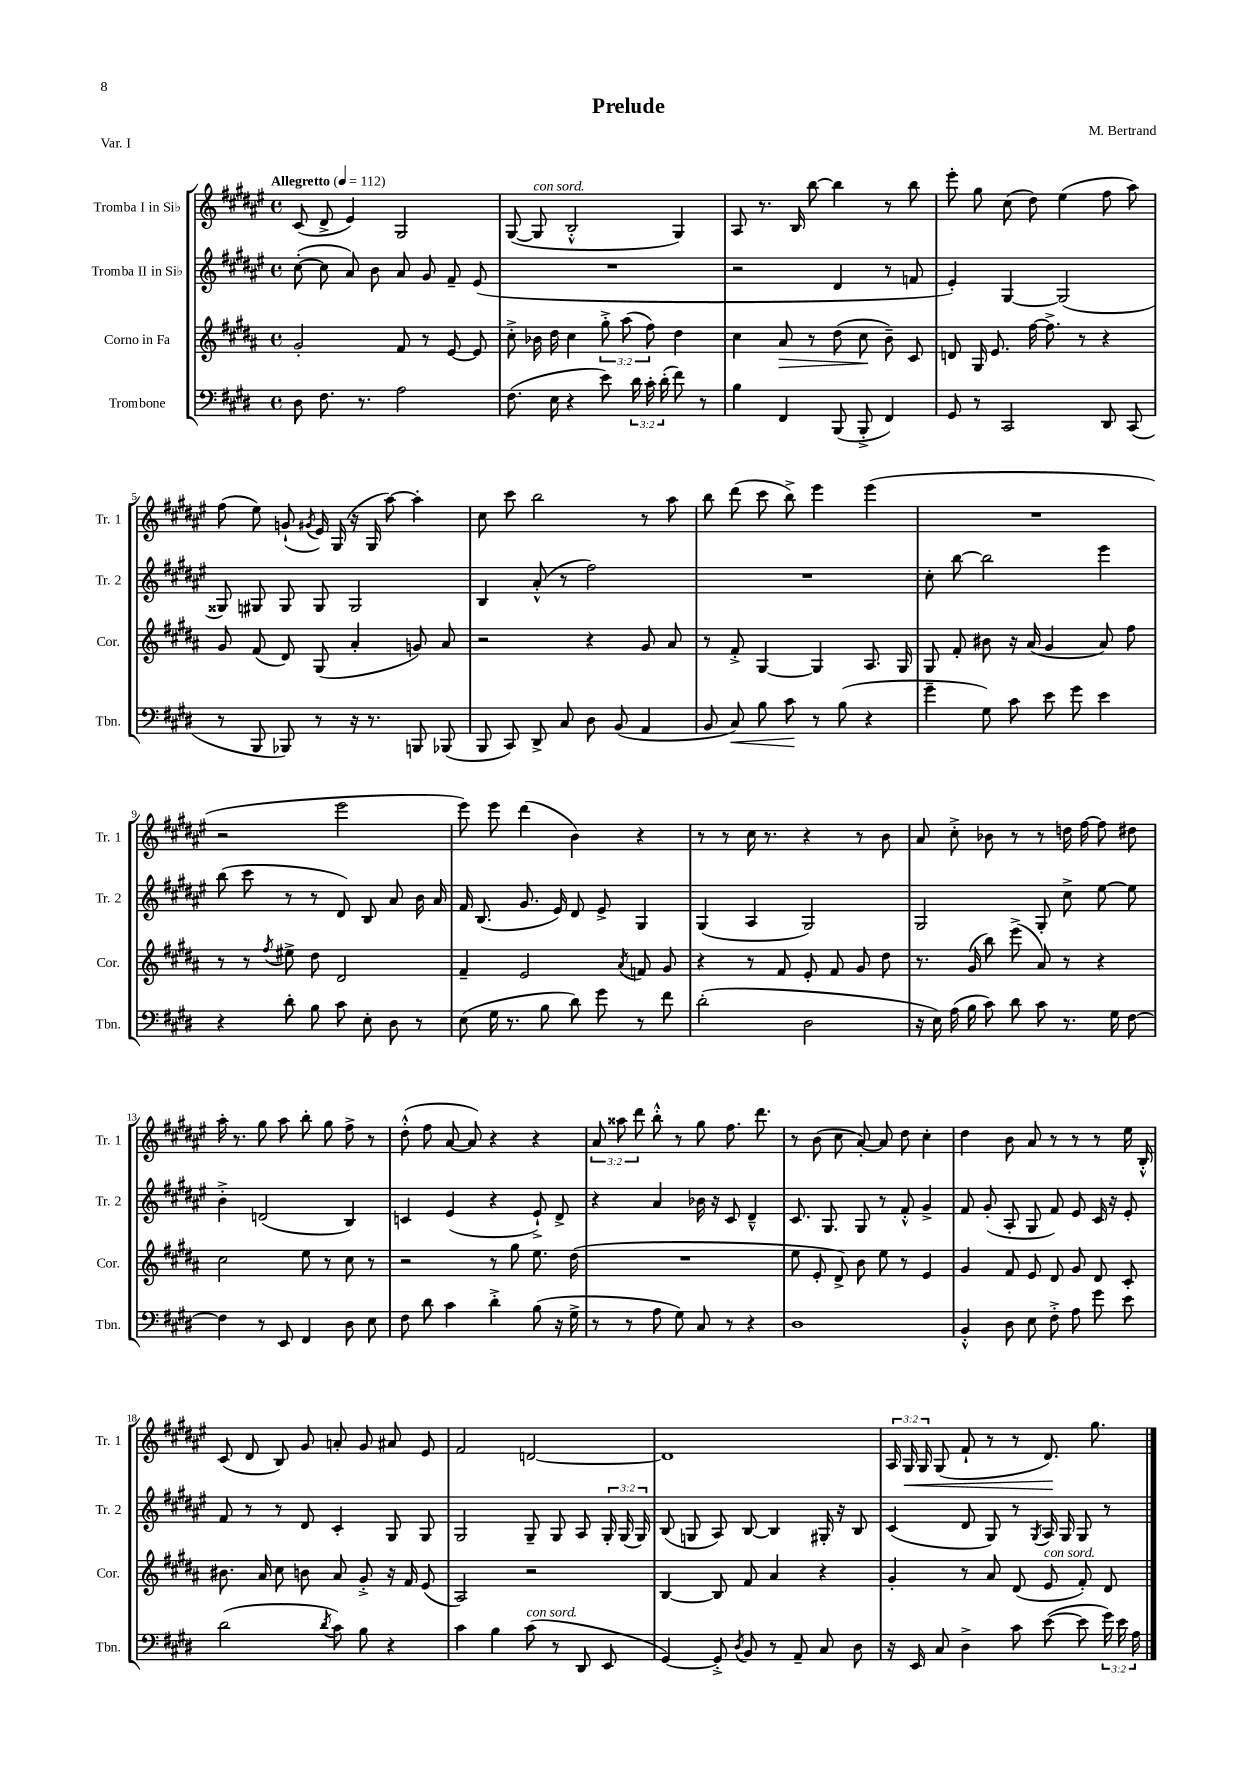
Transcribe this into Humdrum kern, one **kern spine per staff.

**kern	**kern	**kern	**kern
*staff4	*staff3	*staff2	*staff1
*clefF4	*clefG2	*clefG2	*clefG2
*k[f#c#g#d#]	*k[f#c#g#d#a#]	*k[f#c#g#d#a#e#]	*k[f#c#g#d#a#e#]
*M4/4	*M4/4	*M4/4	*M4/4
*met(c)	*met(c)	*met(c)	*met(c)
*MM112	*MM112	*MM112	*MM112
8D#	2g#'	([8cc#'	(8c#
8.F#	.	8cc#]	8d#^
.	.	8a#)	4e#)
8.r	.	.	.
.	.	8b	.
2A	8f#	8a#	2G#
.	8r	8g#	.
.	[8e	8f#~	.
.	8e]	(8e#	.
=	=	=	=
(8.F#	8cc#'^	1r	([8G#
.	16b-	.	8G#]
16E	16dd#	.	.
4r	4cc#	.	2B'^^
8e)	12gg#'^	.	.
.	(12aa#	.	.
24d#	.	.	.
24c#'	12ff#)	.	.
(24d#'	.	.	.
8f#)	4dd#	.	4G#)
8r	.	.	.
=	=	=	=
4B	4cc#	2r	8A#
.	.	.	8.r
4FF#	8a#	.	.
.	.	.	16B
.	8r	.	[8bb
(8BBB	(8dd#	4d#	4bb]
8BBB'^	8cc#	.	.
4FF#)	8b~)	8r	8r
.	8c#	8f	8bb
=	=	=	=
8GG#	8d	4e#')	8eee#'
8r	16G#	.	8gg#
.	8.e	.	.
2CC#	.	[4G#	(8cc#
.	[16ff#	.	8dd#)
.	8.ff#^]	.	.
.	.	(2G#]	(4ee#
.	8r	.	.
8DD#	4r	.	8ff#
(8CC#	.	.	8aa#)
=	=	=	=
8r	8g#	8G##)	(8ff#
8BBB	(8f#	8G#	8ee#)
8BBB-)	8d#)	8G#	(8g`
.	.	.	8qg#
8r	(8G#	8G#	16e#)
.	.	.	(16G#
16r	4a#'	2G#	16r
8.r	.	.	16G#
.	.	.	[8aa#)
8BBB	8g)	.	4aa#']
(8BBB-	8a#	.	.
=	=	=	=
8BBB	2r	4B	8cc#
8CC#)	.	.	8ccc#
8DD#^	.	(8a#'^^	2bb
8C#	.	8r	.
8D#	4r	2ff#)	.
(8BB	.	.	.
4AA	8g#	.	8r
.	8a#	.	8aa#
=	=	=	=
8BB	8r	1r	8bb
8C#)	8f#'^	.	(8ddd#
8B	[4G#	.	8ccc#
8c#	.	.	8bb^)
8r	4G#]	.	4eee#
(8B	.	.	.
4r	8.A#	.	(4eee#
.	16G#	.	.
=	=	=	=
4g#~	8G#	8cc#'	1r
.	8f#'	[8bb	.
8G#)	8b#	2bb]	.
8c#	16r	.	.
.	(16a#	.	.
8e	4g#	.	.
8g#	.	.	.
4e	8a#)	4eee#	.
.	8ff#	.	.
=	=	=	=
4r	8r	(8bb	2r
.	8r	8ccc#	.
.	8qff#	.	.
8d#'	8ee#^	8r	.
8B	8dd#	8r	.
8c#	2d#	8d#)	2eee#
8E'	.	8B	.
8D#	.	8a#	.
8r	.	16b	.
.	.	16a#	.
=	=	=	=
(8E	4f#~	16f#	8eee#)
.	.	(8.B	.
16G#	.	.	8eee#
8.r	.	.	.
.	2e	8.g#	(4ddd#
8B	.	.	.
.	.	16e#)	.
8d#)	.	8d#	4b)
8g#	.	8e#^	.
.	8qa#	.	.
8r	8f	4G#	4r
8f#	8g#	.	.
=	=	=	=
(2d#'	4r	(4G#	8r
.	.	.	8r
.	8r	4A#	16cc#
.	.	.	8.r
.	8f#	.	.
2D#	8e'	2G#)	4r
.	8f#	.	.
.	8g#	.	8r
.	8dd#	.	8b
=	=	=	=
16r	8.r	2G#	8a#
16E)	.	.	.
(16A	.	.	8cc#'^
16B	(16g#	.	.
8c#)	8bb)	.	8b-
8d#	(8eee^	.	8r
8c#	8a#)	8G#'	8r
8.r	8r	8cc#^	16dd
.	.	.	[16ff#
.	4r	[8ee#	8ff#]
16G#	.	.	.
[8F#	.	8ee#]	8dd#
=	=	=	=
4F#]	2cc#	4b'^	16aa#'
.	.	.	8.r
8r	.	(2d	8gg#
8EE	.	.	8aa#
4FF#	8ee	.	8bb'
.	8r	.	8gg#
8D#	8cc#	4B)	8ff#^
8E	8r	.	8r
=	=	=	=
8F#	2r	4c	(8dd#'^^
8d#	.	.	8ff#
4c#	.	(4e#	[8a#
.	.	.	8a#])
4d#'^	8r	4r	4r
.	8gg#	.	.
(8B	8.ee	8e#`^)	4r
16r	.	8d#^	.
16G#^	(16dd#	.	.
=	=	=	=
8r	1r	4r	12a#
.	.	.	12aa##
8r	.	.	.
.	.	.	12ddd#
8A	.	4a#	8bb'^^
8G#)	.	.	8r
8C#	.	16b-	8gg#
.	.	16r	.
8r	.	8c#	8.ff#
4r	.	4d#~^^	.
.	.	.	8.ddd#
=	=	=	=
1D#	8ee	8.c#	8r
.	8e'	.	(8b
.	.	8.G#	.
.	8d#^)	.	8cc#
.	8b	8G#	[8a#')
.	8ee	8r	8a#]
.	8r	8f#'^^	8dd#
.	4e	4g#^	4cc#'
=	=	=	=
4BB'^^	4g#	8f#	4dd#
.	.	(8g#'	.
8D#	8f#	8A#'	8b
8E	8e	8G#	8a#
8F#'^	8d#	8f#)	8r
8A	8g#	8e#	8r
8g#	8d#	16c#	8r
.	.	16r	.
8e	8c#'	8e#'	16ee#
.	.	.	16B'^^
=	=	=	=
(2d#	8.b#	8f#	(8c#
.	.	8r	8d#
.	16a#	.	.
.	8cc#	8r	8B)
.	8b	8d#	8g#
8qd#	.	.	.
8c#)	8a#	4c#'	8a'
8B	8g#'^	.	8g#
4r	16r	8G#	8a#
.	16f#	.	.
.	(8e	8G#	8e#
=	=	=	=
4c#	2A#)	2G#	2f#
4B	.	.	.
(8c#	2r	8G#~	[2d
8r	.	8G#	.
8DD#	.	8A#	.
8EE	.	24G#'	.
.	.	(24G#	.
.	.	24G#)	.
=	=	=	=
[4GG#)	[4B	(8B	1d]
.	.	8G	.
8GG#'^]	8B]	8A#)	.
8qD#	.	.	.
8BB	8f#	[8B	.
8r	4a#	4B]	.
8AA~	.	.	.
8C#	4r	16G#'	.
.	.	16r	.
8D#	.	8B	.
=	=	=	=
16r	4g#'	(4c#	24A#
.	.	.	24G#
16EE	.	.	.
.	.	.	24G#
8C#	.	.	(8G#
4D#^	8r	8d#	8f#`
.	8a#	8G#)	8r
8c#	(8d#	8r	8r
.	.	8qG#	.
([8e	8e	16A#	8.d#)
.	.	16G#	.
8e]	8f#')	8G#	.
.	.	.	8.gg#
24g#)	8d#	8r	.
24e	.	.	.
24A	.	.	.
==	==	==	==
*-	*-	*-	*-
